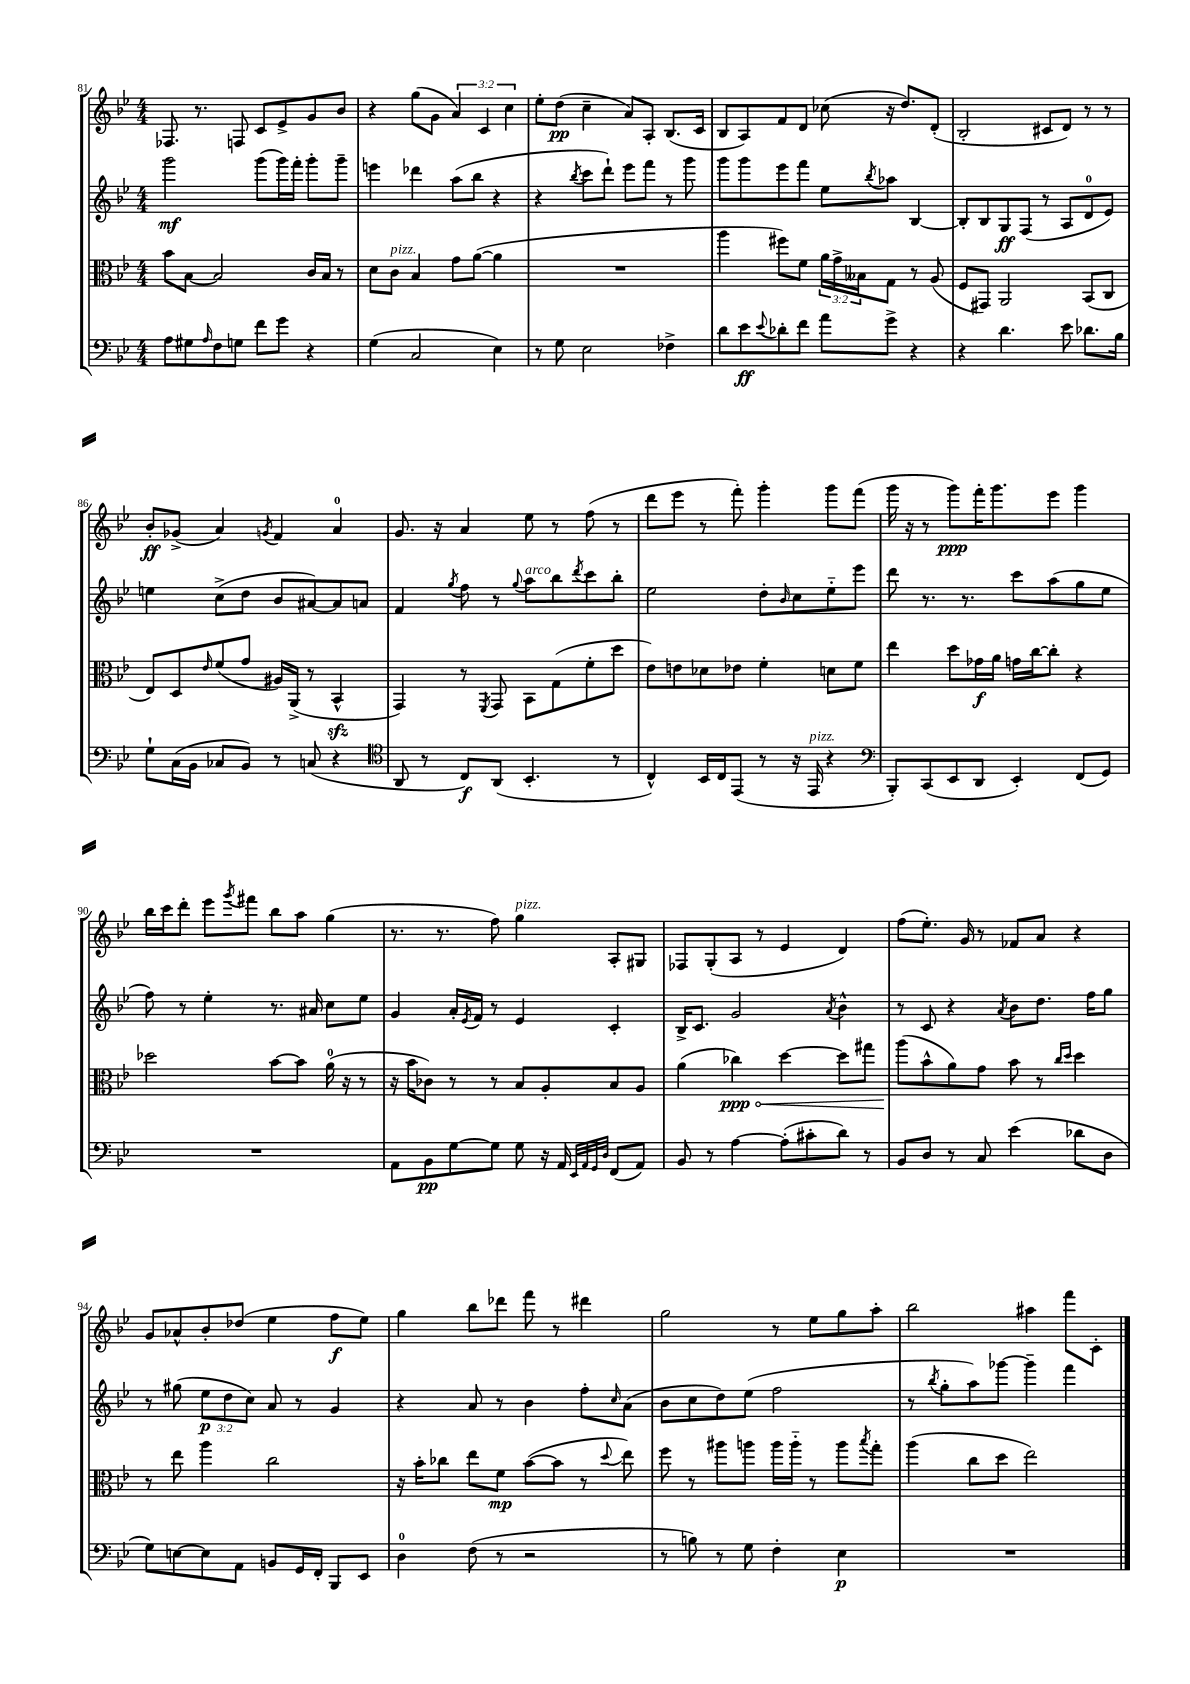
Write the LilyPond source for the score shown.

<<
\new StaffGroup <<
\new Staff = "s0" {
    \clef treble \key bes \major \numericTimeSignature \time 4/4 \override Staff.TupletNumber.text = #tuplet-number::calc-fraction-text
    fes8. r8. f8 c'8 ees'8-> g'8 bes'8 |
    r4 g''8( g'8 \tuplet 3/2 { a'4) c'4 c''4 } |
    ees''8-. d''8\pp( c''4-- a'8) a8-. bes8.( c'16 |
    bes8 a8) f'8 d'8 ces''8( r16 d''8.) d'8-.( |
    bes2-. cis'8 d'8) r8 r8 |
    bes'8-.\ff ges'8->( a'4) \acciaccatura { g'8 } f'4 a'4-0 |
    g'8. r16 a'4 ees''8 r8 f''8( r8 |
    d'''8 ees'''8 r8 f'''8-.) g'''4-. g'''8 f'''8( |
    g'''16 r16 r8 g'''8\ppp) f'''16-. g'''8. ees'''8 g'''4 |
    bes''16 c'''16 d'''8-. ees'''8 \acciaccatura { g'''8 } fis'''8 bes''8 a''8 g''4( |
    r8. r8. f''8) g''4^\markup { \italic "pizz." } a8-. gis8 |
    fes8 g8-.( a8 r8 ees'4 d'4) |
    f''8( ees''8.-.) g'16 r8 fes'8 a'8 r4 |
    g'8 aes'8-^ bes'8-. des''8( ees''4 f''8\f ees''8) |
    g''4 bes''8 des'''8 f'''8 r8 dis'''4 |
    g''2 r8 ees''8 g''8 a''8-. |
    bes''2 ais''4 f'''8 c'8-. \bar "|." |
}
\new Staff = "s1" {
    \clef treble \key bes \major \numericTimeSignature \time 4/4 \override Staff.TupletNumber.text = #tuplet-number::calc-fraction-text
    g'''2\mf g'''8( g'''16) f'''16-. g'''8-. g'''8-- |
    e'''4 des'''4 a''8( bes''8 r4 |
    r4 \acciaccatura { bes''8 } c'''8 d'''8-!) ees'''8 f'''8 r8 g'''8 |
    g'''8 g'''8 ees'''8 f'''8 ees''8 \acciaccatura { bes''8 } aes''8 bes4~ |
    bes8-. bes8 g8\ff f8( r8 a8 d'8-0 ees'8) |
    e''4 c''8->( d''8 bes'8 ais'8~) ais'8 a'8 |
    f'4 \acciaccatura { g''8 } f''8 r8 \appoggiatura { g''8 } a''8^\markup { \italic "arco" } bes''8 \acciaccatura { d'''8 } c'''8 bes''8-. |
    ees''2 d''8-. \grace { bes'16 } c''8 ees''8-_ ees'''8 |
    d'''8 r8. r8. c'''8 a''8( g''8 ees''8 |
    f''8) r8 ees''4-. r8. ais'16 c''8 ees''8 |
    g'4 a'16-. \acciaccatura { ees'8 } f'16 r8 ees'4 c'4-. |
    bes16-> c'8. g'2 \acciaccatura { a'8 } bes'4-^ |
    r8 c'8 r4 \acciaccatura { a'8 } bes'8 d''8. f''16 g''8 |
    r8 gis''8( \tuplet 3/2 { ees''8\p d''8 c''8) } a'8 r8 g'4 |
    r4 a'8 r8 bes'4 f''8-. \grace { c''16 } a'8( |
    bes'8 c''8 d''8) ees''8( f''2 |
    r8 \acciaccatura { bes''8 } g''8-. a''8) ges'''8~ ges'''4-- f'''4 \bar "|." |
}
\new Staff = "s2" {
    \clef alto \key bes \major \numericTimeSignature \time 4/4 \override Staff.TupletNumber.text = #tuplet-number::calc-fraction-text
    bes'8 bes8~ bes2 c'16 bes16 r8 |
    d'8 c'8^\markup { \italic "pizz." } bes4 g'8 a'8~( a'4 |
    R1 |
    a''4 fis''8) f'8 \tuplet 3/2 { a'16 g'16-> beses16 } g8 r8 a8( |
    f8 gis,8) a,2 bes,8( c8 |
    ees8) d8 \grace { ees'16 } f'8( g'8 ais16) a,16->( r8 bes,4-^\sfz |
    g,4) r8 \acciaccatura { f,8 } g,8 bes,8 g8( f'8-. d''8 |
    ees'8) e'8 des'8 ees'8 f'4-. d'8 f'8 |
    ees''4 d''8 ges'16\f a'16 g'16 c''16~ c''8-. r4 |
    des''2 bes'8~ bes'8 a'16-0( r16 r8 |
    r16 bes'16 ces'8) r8 r8 bes8 a8-. bes8 a8 |
    a'4( \once \override Hairpin.circled-tip = ##t ces''4\ppp\<) d''4~ d''8 gis''8 |
    a''8\!( bes'8-^ a'8) g'8 bes'8 r8 \grace { c''16 d''16 } d''4 |
    r8 ees''8 a''4 c''2 |
    r16 bes'16-. ces''8 ees''8 f'8\mp bes'8~( bes'8 r8 \appoggiatura { d''8 } ees''8) |
    f''8 r8 ais''8 a''8 a''16 a''16-_ r8 a''8 \acciaccatura { bes''8 } g''8-. |
    a''4( c''8 d''8 ees''2) \bar "|." |
}
\new Staff = "s3" {
    \clef bass \key bes \major \numericTimeSignature \time 4/4
    a8 gis8 \grace { a16 } f8 g8 f'8 g'8 r4 |
    g4( c2 ees4) |
    r8 g8 ees2 fes4-> |
    d'8 ees'8\ff \appoggiatura { ees'8 } des'8-. f'8 a'8 g'8-> r4 |
    r4 d'4. ees'8 des'8. bes16 |
    g8-! c16( bes,16 ces8 bes,8) r8 c8( r4 |
    \clef tenor a,8 r8 c8\f) a,8( bes,4.-. r8 |
    c4-^) bes,16 c16 ees,8( r8 r16 ees,16^\markup { \italic "pizz." } r4 |
    \clef bass bes,,8-.) c,8( ees,8 d,8 ees,4-.) f,8( g,8) |
    R1 |
    a,8 bes,8\pp g8~ g8 g8 r16 a,16 \grace { ees,32 a,32 g,32 d32 } f,8( a,8) |
    bes,8 r8 a4~ a8-.( cis'8-. d'8) r8 |
    bes,8 d8 r8 c8 ees'4( des'8 d8 |
    g8) e8~ e8 a,8 b,8 g,16 f,16-. bes,,8 ees,8 |
    d4-0 f8( r8 r2 |
    r8 b8) r8 g8 f4-. ees4\p |
    R1 \bar "|." |
}
>>
>>
\layout { \context { \Score currentBarNumber = #81 } }
